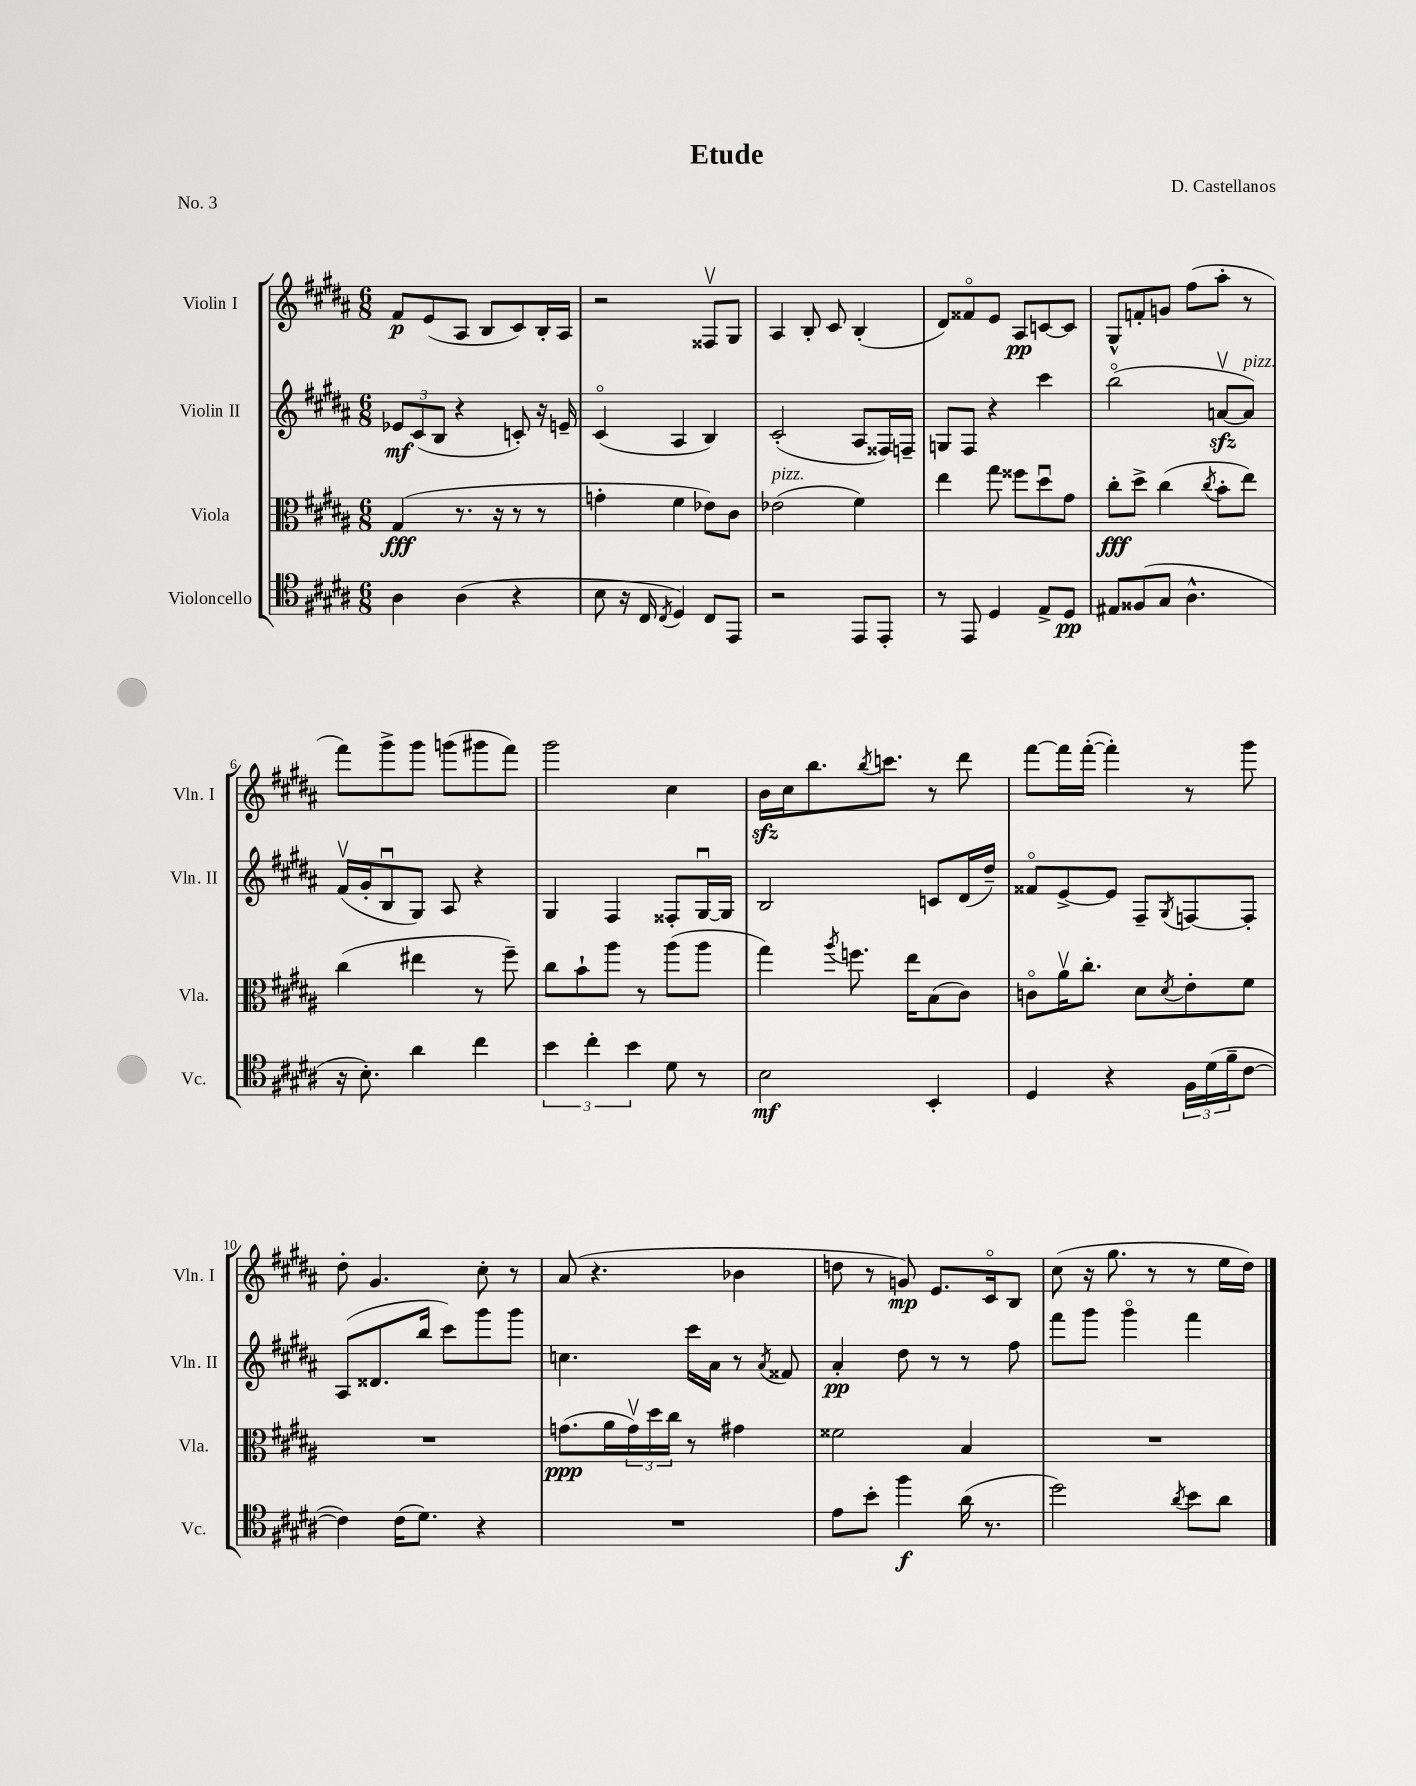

**kern	**dynam	**kern	**dynam	**kern	**dynam	**kern	**dynam
*part4	*part4	*part3	*part3	*part2	*part2	*part1	*part1
*staff4	*staff4	*staff3	*staff3	*staff2	*staff2	*staff1	*staff1
*I"Violoncello	*	*I"Viola	*	*I"Violin II	*	*I"Violin I	*
*I'Vc.	*	*I'Vla.	*	*I'Vln. II	*	*I'Vln. I	*
*clefC4	*	*clefC3	*	*clefG2	*	*clefG2	*
*k[f#c#g#d#a#]	*	*k[f#c#g#d#a#]	*	*k[f#c#g#d#a#]	*	*k[f#c#g#d#a#]	*
*M6/8	*	*M6/8	*	*M6/8	*	*M6/8	*
=1	=1	=1	=1	=1	=1	=1	=1
4A#\	.	(4G#/	fff	12e-X/L	mf	8f#/L	p
.	.	.	.	(12c#/	.	.	.
.	.	.	.	.	.	(8e/	.
.	.	.	.	12B/J	.	.	.
(4A#\	.	8.r	.	4r	.	8A#/J	.
.	.	.	.	.	.	8B/L	.
.	.	16r	.	.	.	.	.
4r	.	8r	.	8cn'/)	.	8c#/)	.
.	.	8r	.	16r	.	16B'/L	.
.	.	.	.	16en~/	.	16A#/JJ	.
=2	=2	=2	=2	=2	=2	=2	=2
8B\	.	4gn'\	.	(4c#/	.	2r	.
16r	.	.	.	.	.	.	.
16C#/	.	.	.	.	.	.	.
8qC#/	.	.	.	.	.	.	.
4D#/)	.	4f#\	.	4A#/	.	.	.
8C#/L	.	8e-X\L)	.	4B/)	.	8F##Xv/L	.
8EE/J	.	8c#\J	.	.	.	8G#/J	.
=3	=3	=3	=3	=3	=3	=3	=3
!	!	!LO:TX:a:i:t=pizz.	!	!	!	!	!
2r	.	(2e-X\	.	(2c#'/	.	4A#/	.
.	.	.	.	.	.	8B'/	.
.	.	.	.	.	.	8c#/	.
8EE/L	.	4f#\)	.	8A#/L	.	(4B'/	.
8EE'/J	.	.	.	16F##X/L)	.	.	.
.	.	.	.	16Fn~/JJ	.	.	.
=4	=4	=4	=4	=4	=4	=4	=4
8r	.	4ee\	.	8Gn/L	.	8d#/L)	.
8EE/	.	.	.	8F#/J	.	8f##X/	.
4D#/	.	8gg#\	.	4r	.	8e/J	.
.	.	8ff##X\L	.	.	.	8A#/L	pp
8E^/L	.	8dd#u\	.	4ccc#\	.	[8cn/	.
8D#/J	pp	8g#\J	.	.	.	8c/J]	.
=5	=5	=5	=5	=5	=5	=5	=5
8E#X/L	.	8cc#'\L	fff	(2bb\	.	8G#^^/L	.
(8F##X/	.	8dd#^\J	.	.	.	8fn'/	.
8G#/J	.	(4cc#\	.	.	.	8gn/J	.
4.A#^^\	.	.	.	.	.	(8ff#\L	.
.	.	8qcc#/	.	.	.	.	.
.	.	8b'\L	.	[8anzzv/L	.	8aa#'\J	.
!	!	!	!	!LO:TX:a:i:t=pizz.	!	!	!
.	.	8ee\J)	.	8a/J])	.	8r	.
!!LO:LB:g=z
=6	=6	=6	=6	=6	=6	=6	=6
16r	.	(4cc#\	.	(16f#v/LL	.	8fff#\L)	.
8.B'\)	.	.	.	16g#'/J	.	.	.
.	.	.	.	8Bu/	.	8ggg#^\	.
4a#\	.	4ee#X\	.	8G#/J)	.	8ggg#\J	.
.	.	.	.	8A#/	.	(8gggn\L	.
4cc#\	.	8r	.	4r	.	8ggg#X\	.
.	.	8ff#~\)	.	.	.	8fff#\J)	.
=7	=7	=7	=7	=7	=7	=7	=7
6b\	.	8cc#\L	.	4G#/	.	2ggg#\	.
.	.	8b`\	.	.	.	.	.
6cc#'\	.	.	.	.	.	.	.
.	.	8aa#\J	.	4F#/	.	.	.
6b\	.	.	.	.	.	.	.
.	.	8r	.	.	.	.	.
8d#\	.	(8aa#\L	.	8F##X'/L	.	4cc#\	.
8r	.	8aa#\J	.	[16G#u/L	.	.	.
.	.	.	.	16G#/JJ]	.	.	.
=8	=8	=8	=8	=8	=8	=8	=8
2B\	mf	4gg#\)	.	2B/	.	16bzz\LL	.
.	.	.	.	.	.	16cc#\J	.
.	.	.	.	.	.	8.bb\	.
.	.	8qaa#/	.	.	.	.	.
.	.	8.ffn\	.	.	.	.	.
.	.	.	.	.	.	8qbb/	.
.	.	.	.	.	.	8.cccn\J	.
.	.	16ee\KL	.	.	.	.	.
4BB'/	.	(8B\	.	8cn/L	.	8r	.
.	.	8c#\J)	.	(16d#/L	.	8ddd#\	.
.	.	.	.	16dd#~/JJ)	.	.	.
=9	=9	=9	=9	=9	=9	=9	=9
4D#/	.	8cn\L	.	8f##X/L	.	[8fff#\L	.
.	.	16a#v\K	.	[8e^/	.	16fff#\L]	.
.	.	8.cc#'\J	.	.	.	([16fff#'\JJ	.
4r	.	.	.	8e/J]	.	4fff#'\])	.
.	.	8d#\L	.	8F#~/L	.	.	.
.	.	8qd#/	.	8qG#/	.	.	.
24F#\LL	.	8e'\	.	[8Fn/	.	8r	.
(24d#\	.	.	.	.	.	.	.
24f#~\J	.	.	.	.	.	.	.
[8c#\J	.	8f#\J	.	8F'/J]	.	8ggg#\	.
!!LO:LB:g=z
=10	=10	=10	=10	=10	=10	=10	=10
4c#\])	.	2.r	.	(8A#/L	.	8dd#'\	.
.	.	.	.	8.d##X/	.	4.g#/	.
(16c#\KL	.	.	.	.	.	.	.
8.d#\J)	.	.	.	16bb/Jk	.	.	.
.	.	.	.	8ccc#\L)	.	.	.
4r	.	.	.	8ggg#\	.	8cc#'\	.
.	.	.	.	8ggg#\J	.	8r	.
=11	=11	=11	=11	=11	=11	=11	=11
2.r	.	(8.gn\L	ppp	4.ccn\	.	(8a#/	.
.	.	.	.	.	.	4.r	.
.	.	16a#\L	.	.	.	.	.
.	.	24gv\)	.	.	.	.	.
.	.	24dd#\	.	.	.	.	.
.	.	24cc#\JJ	.	.	.	.	.
.	.	8r	.	16ccc#\LL	.	.	.
.	.	.	.	16a#\JJ	.	.	.
.	.	4g#X\	.	8r	.	4b-X\	.
.	.	.	.	8qa#/	.	.	.
.	.	.	.	8f##X/	.	.	.
=12	=12	=12	=12	=12	=12	=12	=12
8e\L	.	2f##X\	.	4a#'/	pp	8ddn\	.
8b'\J	.	.	.	.	.	8r	.
4ff#\	f	.	.	8dd#\	.	8gn/)	mp
.	.	.	.	8r	.	8.e/L	.
(16a#\	.	4B/	.	8r	.	.	.
8.r	.	.	.	.	.	16c#/k	.
.	.	.	.	8ff#\	.	8B/J	.
=13	=13	=13	=13	=13	=13	=13	=13
2dd#\)	.	2.r	.	8fff#\L	.	(8cc#\	.
.	.	.	.	8ggg#\J	.	16r	.
.	.	.	.	.	.	8.gg#\	.
.	.	.	.	4ggg#\	.	.	.
.	.	.	.	.	.	8r	.
8qa#/	.	.	.	.	.	.	.
8b\L	.	.	.	4fff#\	.	8r	.
8a#\J	.	.	.	.	.	16ee\LL	.
.	.	.	.	.	.	16dd#\JJ)	.
==	==	==	==	==	==	==	==
*-	*-	*-	*-	*-	*-	*-	*-
